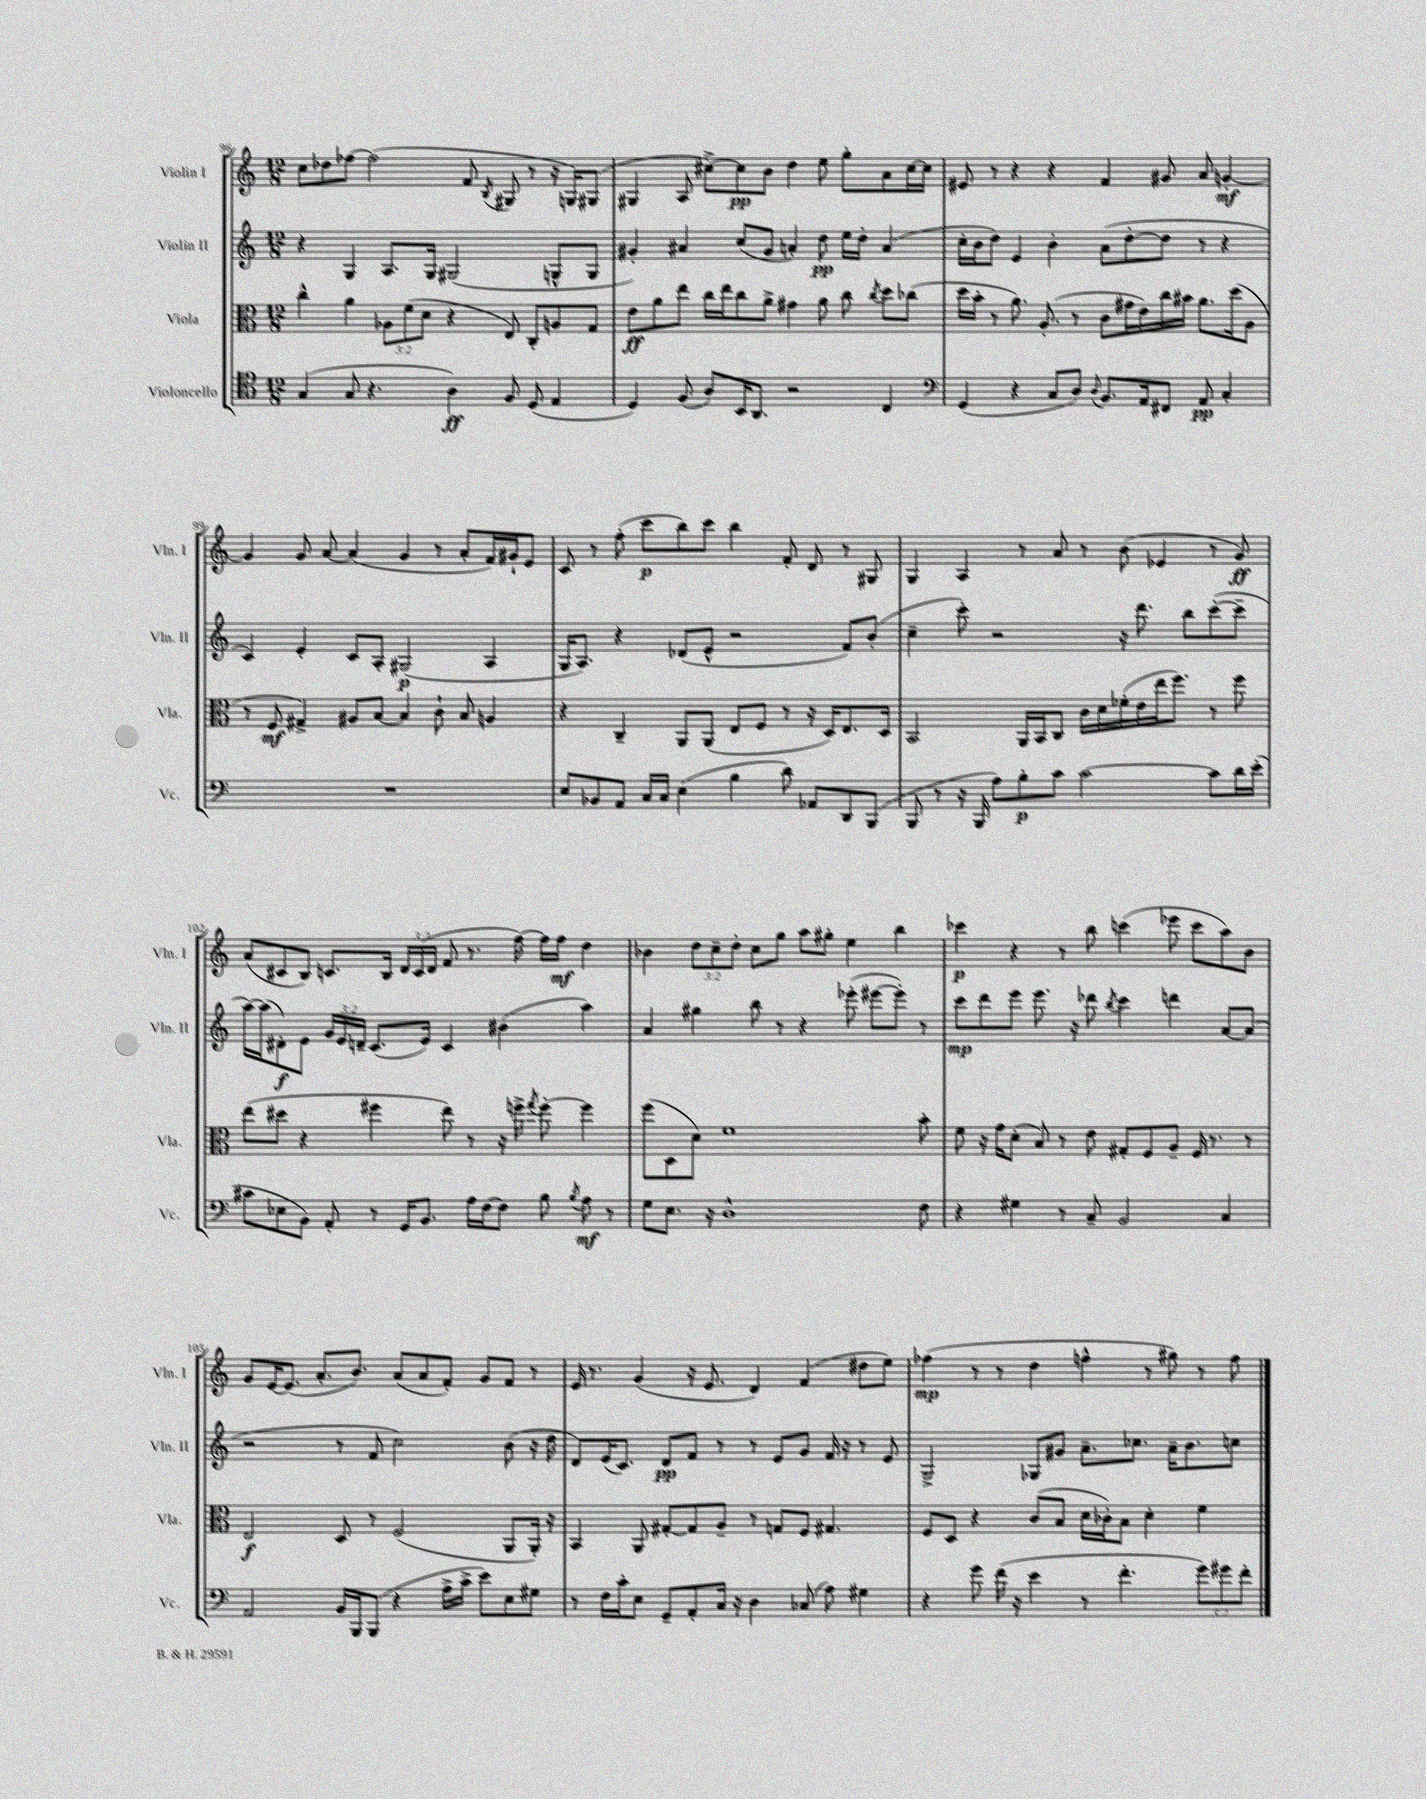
<<
\new StaffGroup <<
\new Staff = "s0" \with { instrumentName = "Violin I" shortInstrumentName = "Vln. I" } {
    \clef treble \key c \major \numericTimeSignature \time 12/8 \override Staff.TupletNumber.text = #tuplet-number::calc-fraction-text
    \autoBeamOff c''8[ des''8 fes''8]~ fes''2( f'8 \acciaccatura { b8 } gis8 r8 r16 g16[) gis8]( |
    gis4 a8 cis''8[~->) cis''8\pp b'8] d''4 e''8 g''8[-. a'8 cis''16~ cis''16] |
    eis'8 r8 r4 r4 f'4 gis'8 a'8 g'4~-.\mf |
    g'4 g'8 a'8~ a'4( g'4 r8 a'8[-. f'16) gis'16-! e'8] |
    c'8 r8 f''8-.( c'''8[\p b''8) c'''8] b''4 f'8-. d'8 r8 gis8 |
    g4 a4 r8 a'8 r8 b'8( ees'4 r8 g'8\ff) |
    a'8[( cis'8 b8]) c'8.[ b16] \tuplet 3/2 { d'16[ c'16( d'16] } f'8 r8. f''16~) f''16[ f''16]\mf d''4 |
    bes'4 \tuplet 3/2 { d''8[ c''8-- d''8]-. } c''8[ g''8] a''8[ gis''8]-. e''4 b''4 |
    ces'''4\p r4 r8 b''8 c'''4( ees'''8 c'''8[ a''8) b'8] |
    g'8[ e'16~ e'8.]( a'8.[-. b'8.]) a'8[( a'8 f'8]-.) g'8[ f'8] r8 |
    e'16 r8. g'4( r16 e'8. d'4) f'4( dis''8[ e''8]) |
    fes''4\mp( r8 r8 d''4 f''4-^ r8 gis''8) r8 f''8 \bar "|." |
}
\new Staff = "s1" \with { instrumentName = "Violin II" shortInstrumentName = "Vln. II" } {
    \clef treble \key c \major \numericTimeSignature \time 12/8 \override Staff.TupletNumber.text = #tuplet-number::calc-fraction-text
    \autoBeamOff r4 g4 a8.[ g16] gis2( g8[-^ g8] |
    gis'4-.) ais'4 c''8[( gis'8] a'4-.) d''8\pp e''16[ d''16]-. a'4( |
    c''16[-. b'16 d''8]) e'4 b'4-. a'8[( d''8~-. d''8] r8 r4 |
    c'4) e'4-. c'8[ a8]-. gis2\p( a4 |
    g16[ a8.]) r4 des'8[( e'8]-^ r2 f'8[) b'8]-.( |
    c''4-- c'''8-.) r2 r16 d'''8. b''8[ c'''8~-.( c'''8]-- |
    a''16[~) a''16( dis'8-.\f) e'8] \tuplet 3/2 { g'16[ e'16 d'16]-- } c'8.[( e'16]) c'4 bis'4( a''4) |
    a'4 gis''4 b''8 r8 r4 ees'''8-.( eis'''8[~ eis'''8]-.) r8 |
    c'''8[\mp d'''8 e'''8] e'''8. r16 des'''8 \acciaccatura { b''8 } c'''4 d'''4 a'8[~ a'8]( |
    r2 r8 f'8 c''2) b'8( r16 d''16 |
    d'8[) e'16( c'8.]) d'8[\pp f'8] r8 r8 e'8[ g'8] f'16 r16 r8 e'8 |
    g2-> ges8[ gis'8] a'8.[-- ces''8.] a'16[-- b'8. c''8] \bar "|." |
}
\new Staff = "s2" \with { instrumentName = "Viola" shortInstrumentName = "Vla." } {
    \clef alto \key c \major \numericTimeSignature \time 12/8 \override Staff.TupletNumber.text = #tuplet-number::calc-fraction-text
    \autoBeamOff c''4-^ a'4 \tuplet 3/2 { aes8[ f'8( d'8] } r4 e8) c8[-. a8 g8] |
    e'8[\ff a'8 e''8] c''16[ e''16 c''8 a'8]-> gis'4 a'8 c''8 \acciaccatura { c''8 } d''8[ ces''8]( |
    d''16[ b'16]-. r8 a'8.) a8.-.( r8 c'8[ gis'16 e'16) c''16 bis'16] a'8.[ d''16( a8] |
    r8 f8\mf gis4->) ais8[ b8]~ b4 c'8-! b8 a4 |
    r4 c4-- a,8[ a,8]( e8[ f8] r8 r16 d16[) e8. d16] |
    b,2 a,16[ b,16 c8] c'16[ d'16 fes'16-.( e'16 e''16 f''8.]) r8 f''8 |
    e''8[( dis''8] r4 fis''4 e''8) r8 r16 f''16-> \acciaccatura { g''8 } f''8~-. f''4 |
    f''8[( d8 d'8]) f'1 b'8-. |
    f'8 r16 g'16[ d'8]-.( b8) r8 e'8 gis8[-. f8 a8]-- f16 r8. r8 |
    e2\f d8 r8 f2( a,8[ a,16]-.) r16 |
    b,4 a,8 gis8[~-. gis8 a8]-- r8 g8[ f8] gis4. |
    f8[ d8] r4 c'8[( b8] d'16[ ces'16-.) b8] d'4-. f'4 \bar "|." |
}
\new Staff = "s3" \with { instrumentName = "Violoncello" shortInstrumentName = "Vc." } {
    \clef tenor \key c \major \numericTimeSignature \time 12/8 \override Staff.TupletNumber.text = #tuplet-number::calc-fraction-text
    \autoBeamOff g4( g8 r4. a4\ff) f8 d8( e4 |
    d4) f8( a8[) b,16 a,8.] r2 c4 |
    \clef bass g,4( r4 c8[ d8]) \appoggiatura { d8 } b,8.[ a,16 fis,8] a,8\pp c4-. |
    R1. |
    e8[ bes,8 a,8] c16[ c16] e4( b4 d'8) aes,8[ d,8 b,,8]( |
    b,,8 r8 r16 b,,16 a8[) b8-.\p c'8] c'2~ c'8[ d'16 e'16]-.( |
    cis'8[ ees8 b,8]) a,8-. r8 g,16[ b,8.] a16[ f16~ f8] b8 \acciaccatura { b8 } a8\mf r8 |
    g8[ e8.] r16 d1-^ f8 |
    r4 gis4 r8 c8-- b,2 c4 |
    a,2 b,16[ b,,16 b,,8]( r4 a16[-> c'16]-> e'8[) e8 gis8] |
    r8 f16[ c'16-. e8] g,8[-- a,8-. c16] r16 d4 ces8( a8) gis4 |
    r4 g'8 f'16( r16 e'4 r8 f'4.-. \tuplet 3/2 { g'8[) gis'8 f'8]-. } \bar "|." |
}
>>
>>
\layout { \context { \Score currentBarNumber = #96 } }
